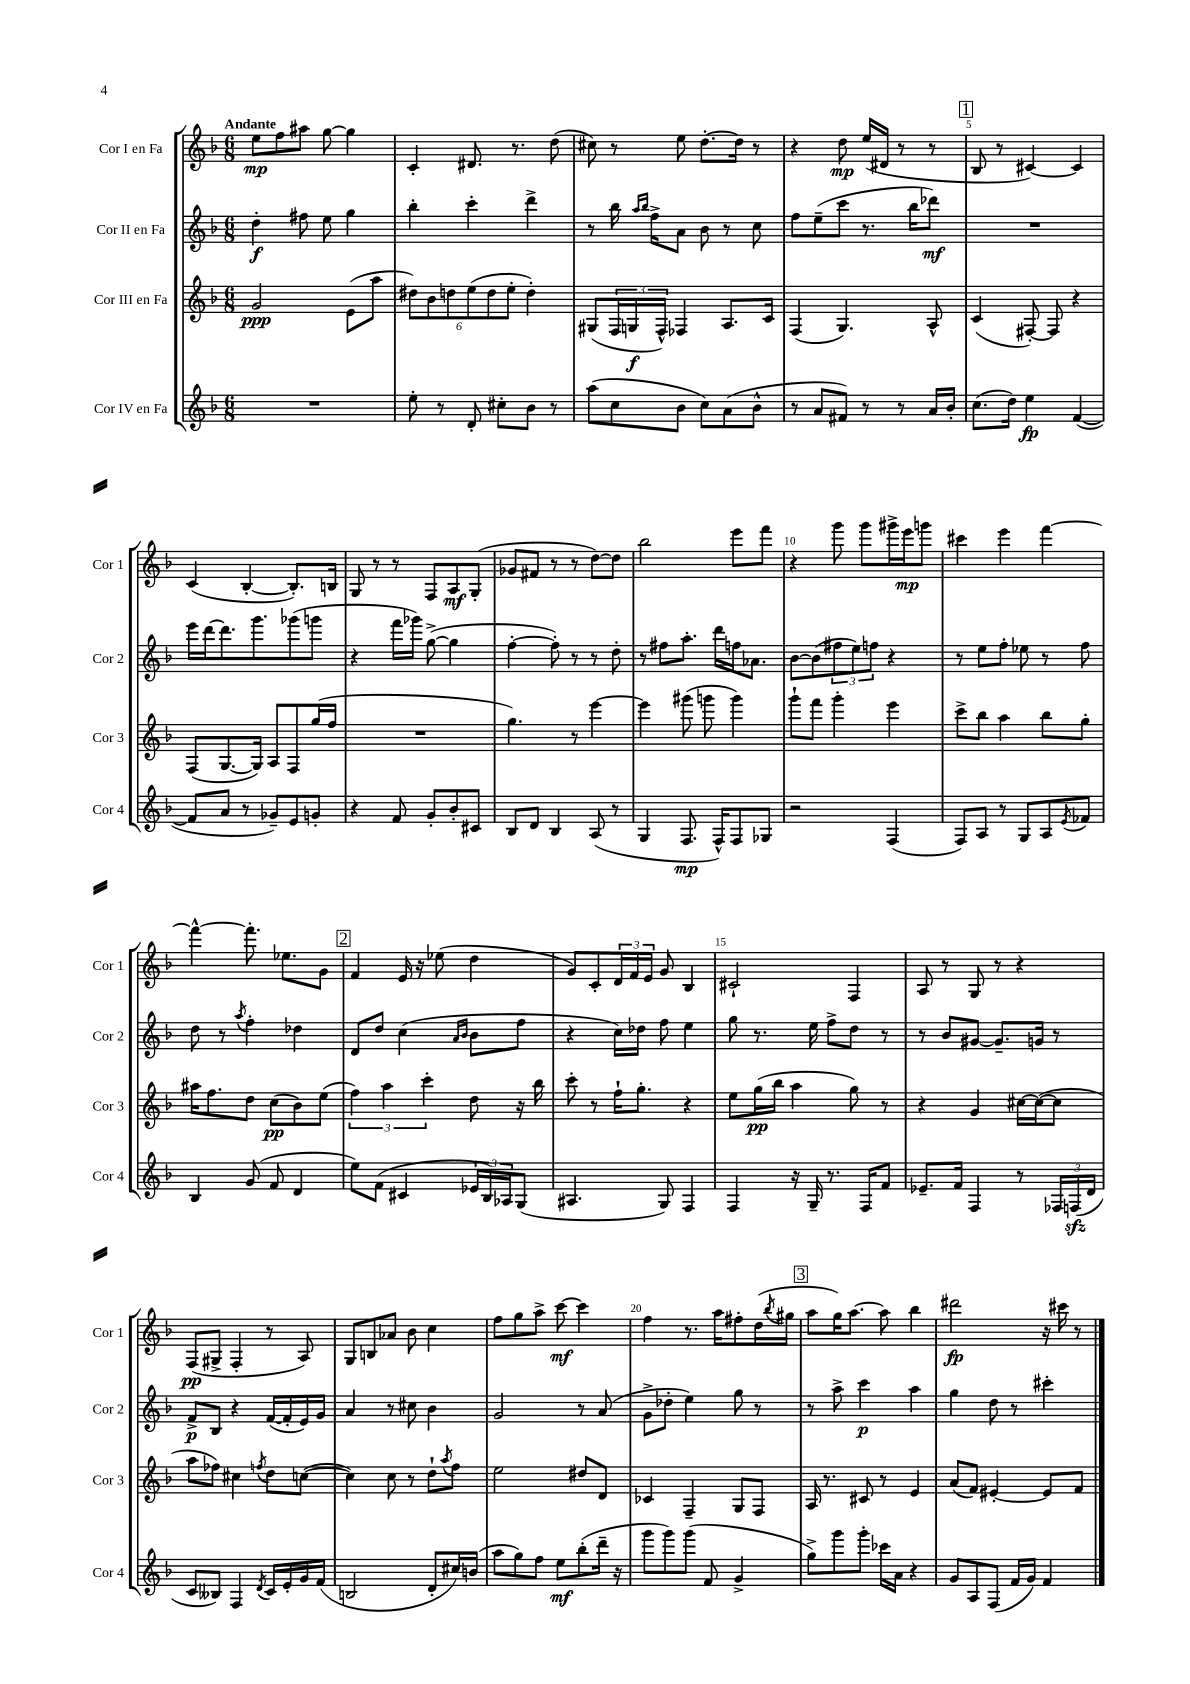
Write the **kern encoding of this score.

**kern	**kern	**kern	**kern
*staff4	*staff3	*staff2	*staff1
*clefG2	*clefG2	*clefG2	*clefG2
*k[b-]	*k[b-]	*k[b-]	*k[b-]
*M6/8	*M6/8	*M6/8	*M6/8
2.r	2g	4dd'	8ee
.	.	.	8ff
.	.	8ff#	8aa#
.	.	8ee	[8gg
.	(8e	4gg	4gg]
.	8aa	.	.
=	=	=	=
8ee'	12dd#)	4bb-'	4c'
.	12b-	.	.
8r	.	.	.
.	12dd	.	.
8d'	(12ee	4ccc'	8.d#
.	12dd	.	.
8cc#'	.	.	.
.	12ee'	.	.
.	.	.	8.r
8b-	4dd')	4ddd^	.
8r	.	.	(8dd
=	=	=	=
(8aa	(8G#	8r	8cc#)
8cc	24F	16bb-	8r
.	24G	.	.
.	.	16qqaa	.
.	.	16qqbb-	.
.	.	16ff^	.
.	24F^^)	.	.
8b-	4F-	8a	8ee
8cc)	.	8b-	[8.dd'
(8a	8.A	8r	.
.	.	.	16dd]
8b-^^	.	8cc	8r
.	16c	.	.
=	=	=	=
8r	(4F	8ff	4r
8a	.	(8ee~	.
8f#)	4.G)	8ccc	8dd
8r	.	8.r	(16ee
.	.	.	16d#
8r	.	.	8r
.	.	16bb-	.
16a	8A^^	8ddd-)	8r
16b-'	.	.	.
=	=	=	=
(8.cc	(4c	2.r	8B-
.	.	.	8r
16dd)	.	.	.
4ee	[8F#')	.	[4c#)
.	8F#]	.	.
([4f	4r	.	4c#]
=	=	=	=
8f]	(8F	16eee	(4c
.	.	[16ddd	.
8a	[8.G	8.ddd]	.
8r	.	.	[4B-'
.	16G])	8.ggg	.
8g-~)	8A	.	.
8e	8F	(8ggg-	8.B-'])
8g'	(16gg	8ggg	.
.	16ff	.	16B
=	=	=	=
4r	2.r	4r	8G
.	.	.	8r
8f	.	16fff	8r
.	.	16ggg-)	.
8g'	.	([8gg^	8F
8b-'	.	4gg]	8A
8c#	.	.	(8G'
=	=	=	=
8B-	4.gg)	[4ff'	8g-
8d	.	.	8f#
4B-	.	8ff'])	8r
.	8r	8r	8r
(8A	[4eee	8r	[8dd)
8r	.	8dd'	8dd]
=	=	=	=
4G	4eee]	8r	2bb-
.	.	8ff#	.
8.F	(8ggg#	8.aa'	.
.	8ggg	.	.
16F^^)	.	16ddd	.
8F	4ggg)	16ff	8eee
.	.	8.a-	.
8G-	.	.	8fff
=	=	=	=
2r	8ggg`	[8b-	4r
.	8fff	(8b-]	.
.	4ggg'	12ff#	8ggg
.	.	12ee)	.
.	.	.	8ggg
.	.	12ff	.
(4F	4eee	4r	16ggg#^
.	.	.	16eee
.	.	.	8ggg
=	=	=	=
8F)	8ccc^	8r	4ccc#
8A	8bb-	8ee	.
8r	4aa	8ff'	4eee
8G	.	8ee-	.
8A	8bb-	8r	[4fff
8qe	.	.	.
8f-	8gg'	8ff	.
=	=	=	=
4B-	16aa#	8dd	4fff^^_
.	8.ff	.	.
.	.	8r	.
.	.	8qaa	.
(8g	8dd	4ff'	8.fff']
8f	(8cc	.	.
.	.	.	8.ee-
4d	8b-)	4dd-	.
.	(8ee	.	8g
=	=	=	=
8ee)	6ff)	8d	4f
(8f	.	8dd	.
.	6aa	.	.
4c#	.	(4cc	16e
.	.	.	16r
.	6ccc'	.	.
.	.	.	(8ee-
.	.	16qqa	.
.	.	16qqb-	.
24e-	8dd	8b-	4dd
24B-)	.	.	.
24A-	.	.	.
(8G	16r	8ff	.
.	16bb-	.	.
=	=	=	=
4.A#	8ccc'	4r	8g)
.	8r	.	8c'
.	16ff`	16cc)	24d
.	.	.	24f
.	8.gg'	16dd-	.
.	.	.	24e
8G)	.	8ff	8g
4F	4r	4ee	4B-
=	=	=	=
4F	8ee	8gg	2c#`
.	(16gg	8.r	.
.	16bb-	.	.
16r	4aa	.	.
16G~	.	16ee	.
8.r	.	8ff^	.
.	8gg)	8dd	4F
16F	.	.	.
8f	8r	8r	.
=	=	=	=
8.e-~	4r	8r	8A
.	.	8b-	8r
16f	.	.	.
4F	4g	[8g#	8G
.	.	8.g#~]	8r
8r	[16cc#	.	4r
.	(16cc#_	16g	.
24F-	8cc#]	8r	.
(24F	.	.	.
24d	.	.	.
=	=	=	=
8c	8aa	8f^	(8F
8B--)	8ff-)	8B-	8G#^
4F	4cc#	4r	4F'
8qd	8qff	.	.
16c	8dd	([16f	8r
16e'	.	16f']	.
16g	([8cc	16e)	8A)
(16f	.	16g	.
=	=	=	=
2B	4cc])	4a	8G
.	.	.	8B
.	8cc	8r	8a-
.	8r	8cc#	8b-
8d'	8dd`	4b-	4cc
.	8qaa	.	.
16cc#)	8ff	.	.
(16b	.	.	.
=	=	=	=
8aa	2ee	2g	8ff
8gg)	.	.	8gg
8ff	.	.	8aa^
8ee	.	.	[8ccc
(8bb-'	8dd#	8r	4ccc]
16ddd~	8d	(8a	.
16r	.	.	.
=	=	=	=
8ggg	4c-	8g^	4ff
8ggg)	.	8dd-'	.
(8ggg	4F~	4ee)	8.r
8f	.	.	.
.	.	.	16aa
4g^	8G	8gg	8ff#'
.	8F	8r	(16dd
.	.	.	8qbb-
.	.	.	16gg#
=	=	=	=
8gg^)	16A	8r	8aa
.	8.r	.	.
8ggg	.	8aa^	16gg)
.	.	.	[8.aa
8ggg'	8c#	4ccc	.
16ccc-	8r	.	8aa]
16a	.	.	.
4r	4e	4aa	4bb-
=	=	=	=
8g	(8a	4gg	2ddd#
8A	8f)	.	.
(8F	[4e#'	8dd	.
16f	.	8r	.
16g)	.	.	.
4f	8e#]	4ccc#'	16r
.	.	.	16ccc#
.	8f	.	8r
==	==	==	==
*-	*-	*-	*-
